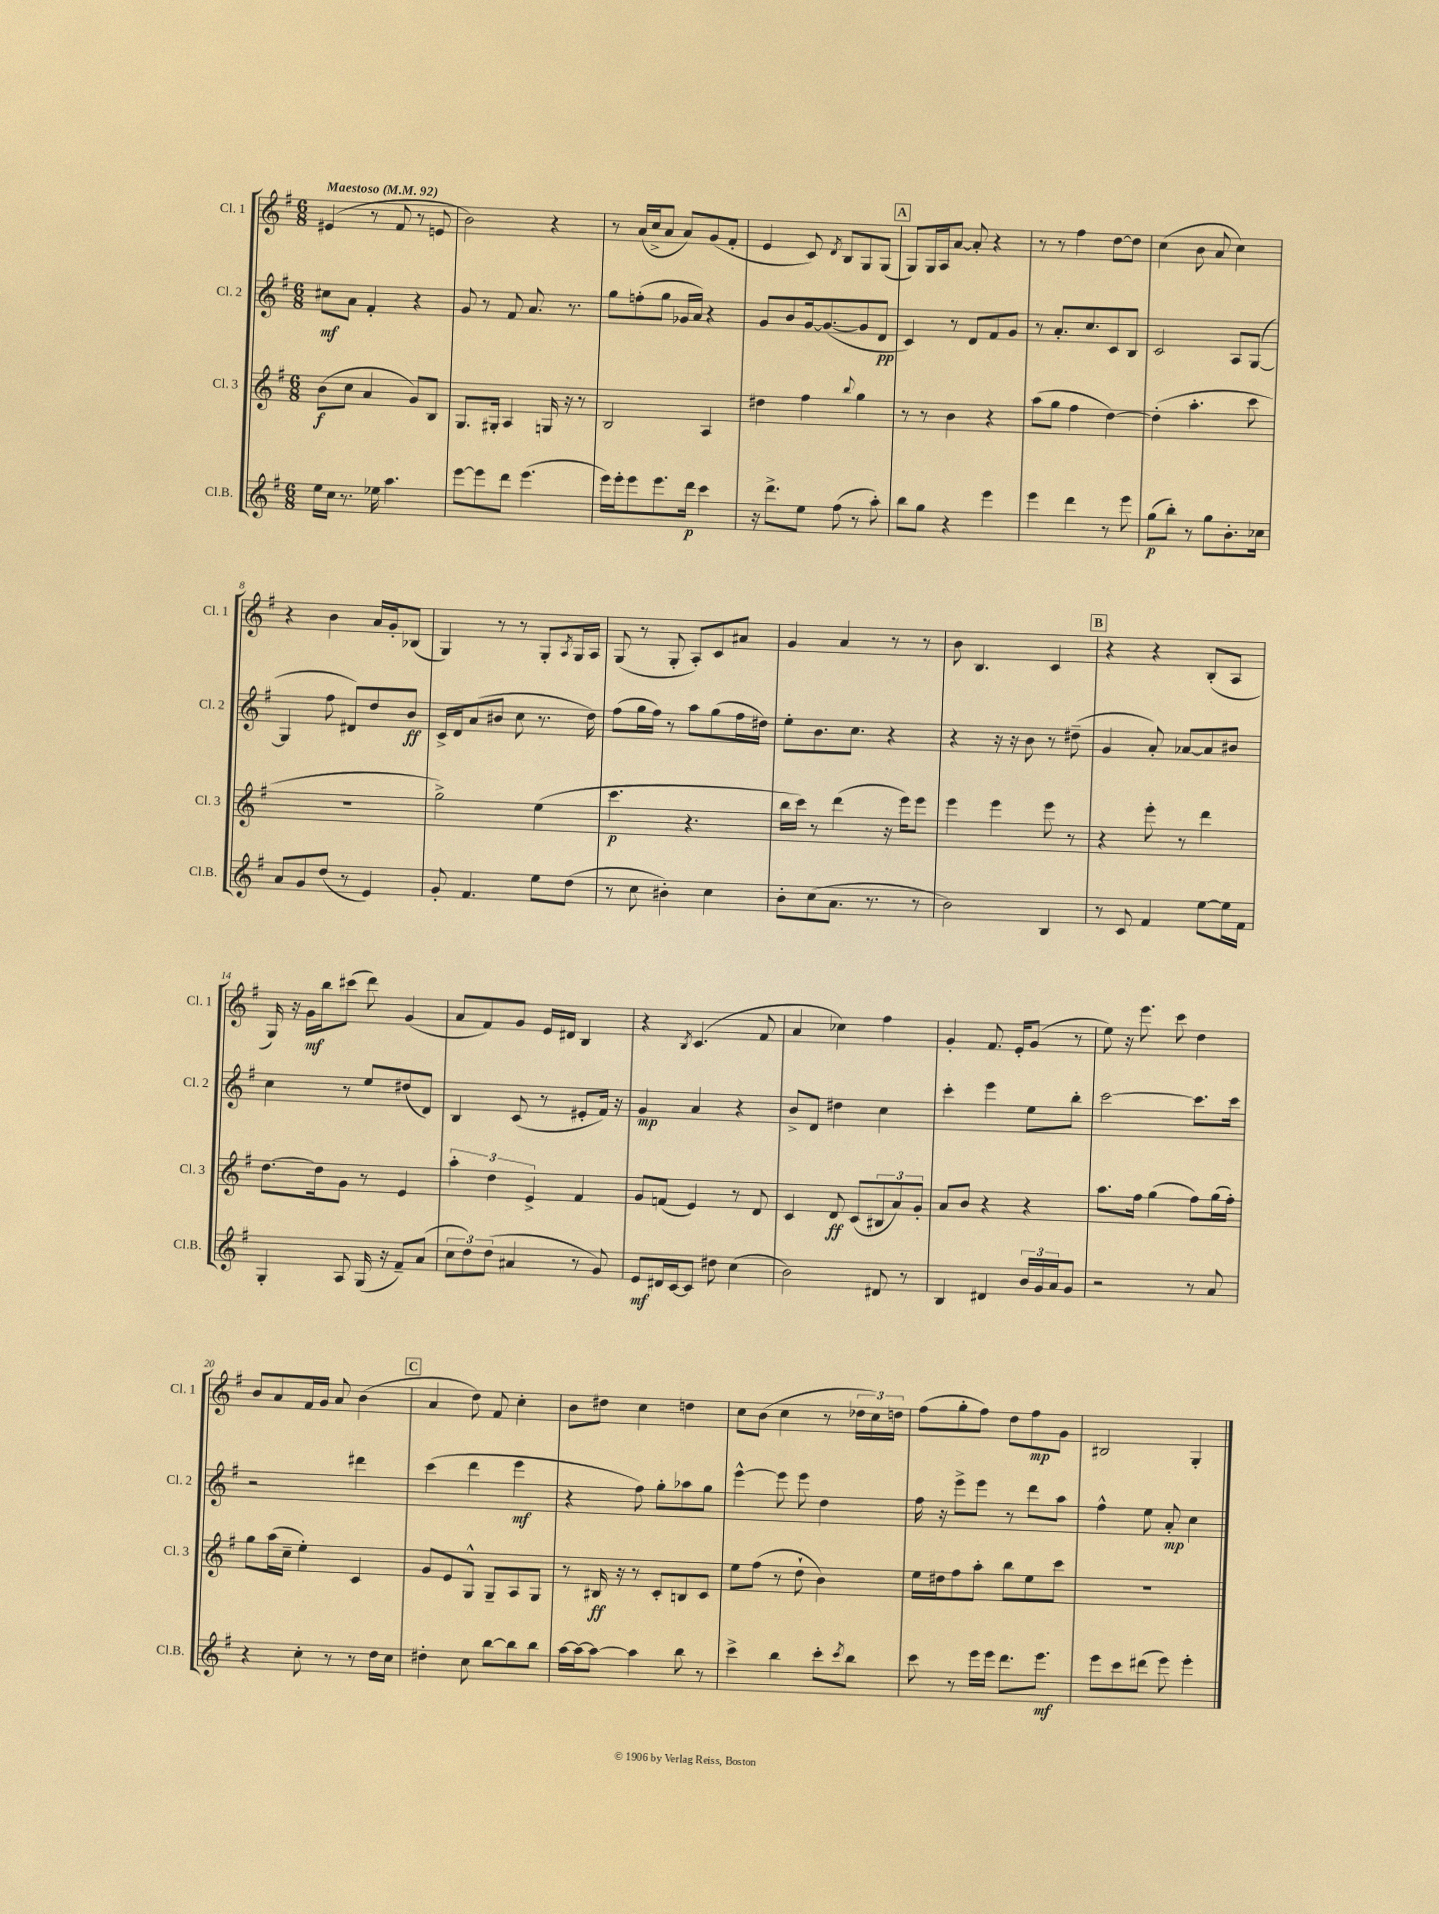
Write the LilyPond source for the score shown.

<<
\new StaffGroup <<
\new Staff = "s0" \with { instrumentName = "Cl. 1" shortInstrumentName = "Cl. 1" } {
    \clef treble \key g \major \numericTimeSignature \time 6/8 \tempo "Maestoso" 4 = 92
    eis'4( r8 fis'8 r8 e'8 |
    b'2) r4 |
    r8 a'16( c''16-> a'8 a'8) g'8( fis'8-. |
    e'4 c'8) \acciaccatura { d'8 } b8 g8 g8( |
    \mark \markup { \box "A" } g8) g16 a16 a'8~ a'8-. r4 |
    r8 r8 fis''4 d''8~ d''8 |
    c''4( b'8 a'8 c''4) |
    r4 b'4 a'16 g'16-. bes8( |
    g4) r8 r8 g8-. \acciaccatura { a8 } g16 a16 |
    g8( r8 g8-. a8-.) c'8 ais'8 |
    g'4 a'4 r8 r8 |
    b'8 b4. c'4 |
    \mark \markup { \box "B" } r4 r4 b8-.( a8 |
    g16) r16 g'16\mf b''16 cis'''8( d'''8) g'4( |
    a'8 fis'8) g'8 e'16 dis'16 b4 |
    r4 \acciaccatura { b8 } c'4.( fis'8 |
    a'4 ces''4) fis''4 |
    g'4-. fis'8. e'16-. g'8( r8 |
    e''8) r16 e'''8. c'''8 d''4 |
    b'8 a'8 fis'16 g'16 a'8 b'4( |
    \mark \markup { \box "C" } a'4 d''8) fis'8 c''4-. |
    b'8 dis''8 c''4 d''4 |
    c''8 b'8( c''4 r8 \tuplet 3/2 { des''16 c''16) d''16 } |
    fis''8( g''8-. fis''8) d''8 fis''8\mp g'8 |
    bis2 g4-. \bar "|." |
}
\new Staff = "s1" \with { instrumentName = "Cl. 2" shortInstrumentName = "Cl. 2" } {
    \clef treble \key g \major \numericTimeSignature \time 6/8
    cis''8\mf a'8 fis'4-. r4 |
    g'8 r8 fis'8 a'8. r8. |
    g''8 f''8-.( g''8 ges'16 a'16) r4 |
    g'8 b'8 g'16~ g'8.~( g'8 d'8\pp |
    \mark \markup { \box "A" } c'4) r8 d'8 fis'8 g'8 |
    r8 a'8.-. c''8. c'8 b8 |
    c'2 a8 g8~( |
    g4 fis''8 dis'8) d''8 b'8\ff |
    c'16-> d'16 a'8( bis'8 c''8 r8. d''16) |
    fis''8( g''16 fis''16) r8 a''8 g''8( fis''16 dis''16) |
    e''8-. b'8. c''8. r4 |
    r4 r16 r16 b'8 r8 dis''8--( |
    \mark \markup { \box "B" } g'4 a'8-.) aes'8~ aes'8 bis'8 |
    c''4 r8 e''8 dis''8( d'8) |
    b4 c'8( r8 eis'8-. fis'16) r16 |
    g'4\mp a'4 r4 |
    b'8-> d'8 dis''4 c''4 |
    c'''4-. e'''4 e''8 b''8-. |
    c'''2~ c'''8. c'''16 |
    r2 dis'''4 |
    \mark \markup { \box "C" } c'''4( d'''4 e'''4\mf |
    r4 fis''8) g''8-. aes''8 g''8 |
    e'''4~-^ e'''8 e'''8 d''4 |
    fis''16 r16 e'''8-> e'''8 r8 d'''8 a''8 |
    fis''4-^ e''8 a'8-.\mp c''4 \bar "|." |
}
\new Staff = "s2" \with { instrumentName = "Cl. 3" shortInstrumentName = "Cl. 3" } {
    \clef treble \key g \major \numericTimeSignature \time 6/8
    b'8\f( c''8 a'4 g'8) b8 |
    g8. gis16-. a4 g16 r16 r8 |
    b2 a4 |
    dis''4 fis''4 \appoggiatura { b''8 } g''4 |
    \mark \markup { \box "A" } r8 r8 b'4 r4 |
    a''8( g''8 fis''4 d''4~) |
    d''4-.( a''4.-. c'''8 |
    R2. |
    g''2->) e''4( |
    c'''4.\p r4. |
    b''16 c'''16) r8 d'''4( r16 e'''16) e'''8 |
    e'''4 e'''4 e'''8 r8 |
    \mark \markup { \box "B" } r4 e'''8-. r8 d'''4 |
    d''8.~ d''16 g'8 r8 e'4 |
    \tuplet 3/2 { a''4-. d''4 e'4-> } fis'4 |
    g'8 f'8( e'4) r8 d'8 |
    c'4 d'8\ff c'8( \tuplet 3/2 { bis8 a'8) g'8-. } |
    a'8 b'8 r4 r4 |
    a''8. fis''16 g''4( fis''8) g''16( fis''16-.) |
    g''8 a''16( c''16-- e''4-.) c'4 |
    \mark \markup { \box "C" } g'8 e'8 g8-^ g8-- a8 g8 |
    r8 bis16\ff r16 r8 c'8-. b8 c'8 |
    e''8 fis''8( r8 d''8-! b'4) |
    e''16 dis''16 fis''8 a''8-. b''8 e''8 c'''8 |
    R2. \bar "|." |
}
\new Staff = "s3" \with { instrumentName = "Cl.B." shortInstrumentName = "Cl.B." } {
    \clef treble \key g \major \numericTimeSignature \time 6/8
    e''16 c''16 r8. ees''16 a''4. |
    e'''8~ e'''8 d'''8 e'''4.( |
    e'''16) e'''16-. e'''8 e'''8. d'''16\p c'''4 |
    r16 d'''8.-> e''8 fis''8( r8 a''8-.) |
    \mark \markup { \box "A" } b''8 g''8 r4 e'''4 |
    e'''4 d'''4 r8 e'''8 |
    g''8\p( b''8-.) r8 g''8 b'8.-. ces''16 |
    a'8 g'8 d''8( r8 e'4) |
    g'8-. fis'4. e''8 d''8( |
    r8 c''8 bis'4-.) c''4 |
    b'8-. c''8( a'8. r8. r8 |
    b'2) b4 |
    \mark \markup { \box "B" } r8 c'8 fis'4 e''8~ e''16 fis'16 |
    g4-. a8 g16( r16 fis'8--) a'8( |
    \tuplet 3/2 { c''8 d''8) d''8( } ais'4 r8 g'8) |
    e'8\mf dis'16 c'16~ c'8 dis''8 c''4( |
    b'2) dis'8 r8 |
    b4 dis'4 \tuplet 3/2 { b'16 g'16 a'16 } g'8 |
    r2 r8 a'8 |
    r4 c''8-. r8 r8 d''16 c''16 |
    \mark \markup { \box "C" } dis''4-. c''8 b''8~ b''8 b''8 |
    a''16~ a''16~ a''8~ a''4 b''8 r8 |
    c'''4-> b''4 c'''8-. \acciaccatura { c'''8 } b''8 |
    c'''8 r8 e'''16 e'''16 d'''8. e'''8.\mf |
    e'''8 c'''8 dis'''8( e'''8) e'''4-. \bar "|." |
}
>>
>>
